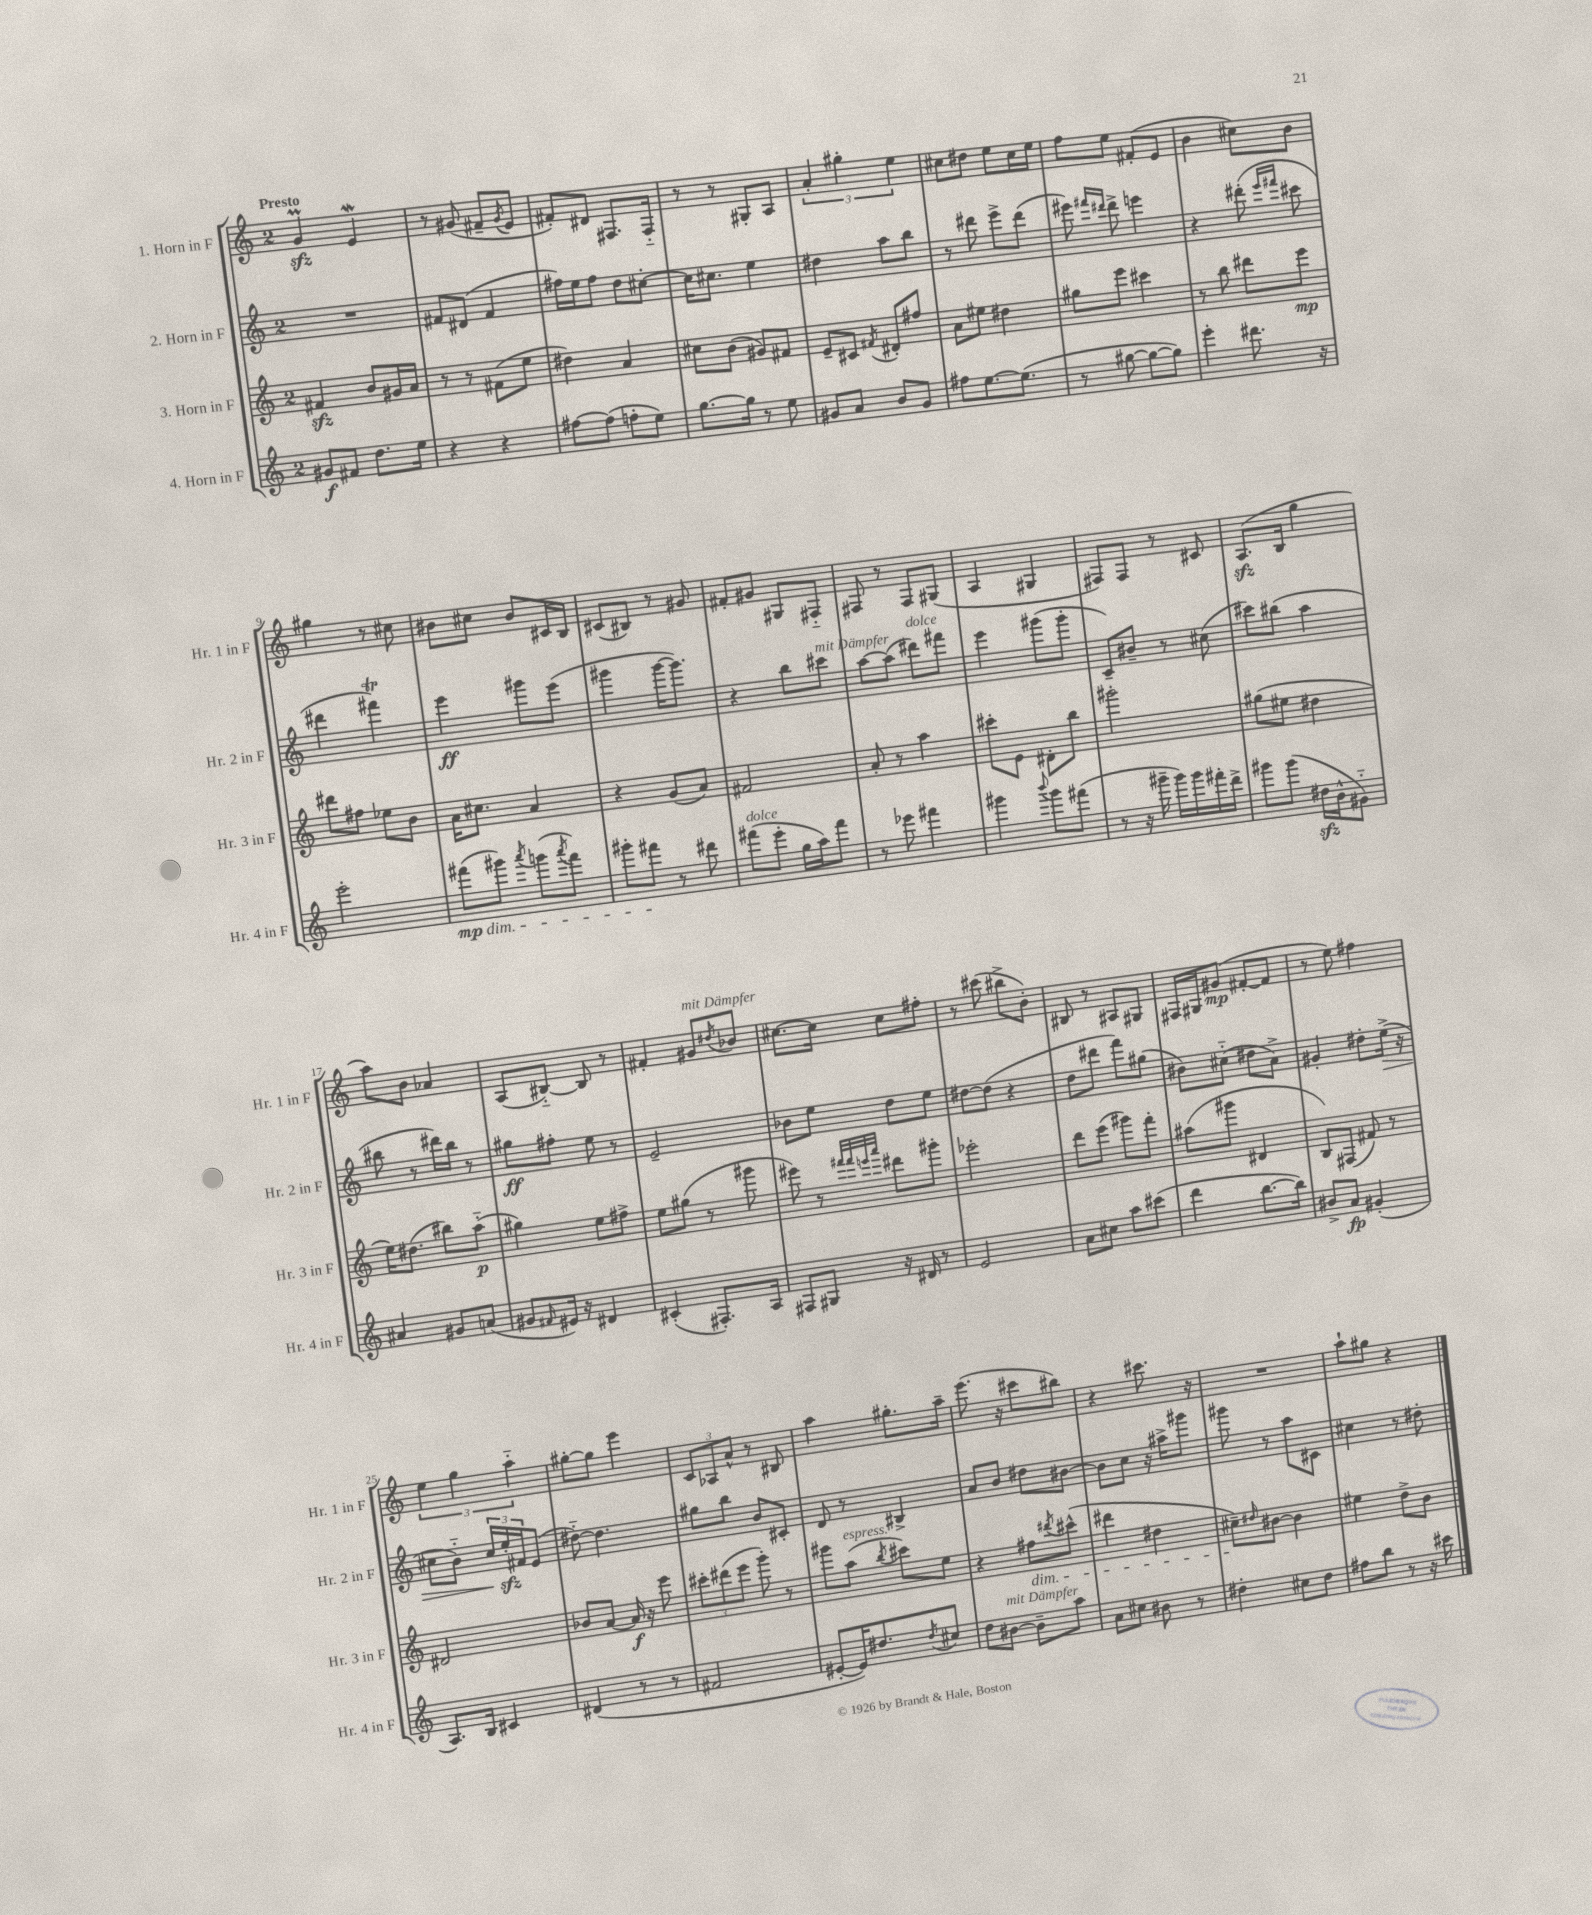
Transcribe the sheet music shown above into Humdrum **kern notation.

**kern	**dynam	**kern	**dynam	**kern	**dynam	**kern	**dynam
*part4	*part4	*part3	*part3	*part2	*part2	*part1	*part1
*staff4	*staff4	*staff3	*staff3	*staff2	*staff2	*staff1	*staff1
*I"4. Horn in F	*	*I"3. Horn in F	*	*I"2. Horn in F	*	*I"1. Horn in F	*
*I'Hr. 4 in F	*	*I'Hr. 3 in F	*	*I'Hr. 2 in F	*	*I'Hr. 1 in F	*
*clefG2	*	*clefG2	*	*clefG2	*	*clefG2	*
*k[]	*	*k[]	*	*k[]	*	*k[]	*
*M2/4	*	*M2/4	*	*M2/4	*	*M2/4	*
=1	=1	=1	=1	=1	=1	=1	=1
!	!	!	!	!	!	!LO:TX:a:B:t=Presto	!
8g#X/L	f	4f#Xzz/	.	2r	.	4gzzM/	.
8f#X/J	.	.	.	.	.	.	.
8.dd\L	.	8b/L	.	.	.	4eW/	.
.	.	16g#X/L	.	.	.	.	.
16ee\Jk	.	16a/JJ	.	.	.	.	.
=2	=2	=2	=2	=2	=2	=2	=2
4r	.	8r	.	8f#X/L	.	8r	.
.	.	8r	.	(8d#X/J	.	(8g#X/	.
4r	.	(8f#X\L	.	4f#/	.	8f#X~/L	.
.	.	.	.	.	.	8qg#/	.
.	.	8ee\J	.	.	.	8e/J	.
=3	=3	=3	=3	=3	=3	=3	=3
[8ff#X\L	.	4dd#X\)	.	16ff#X\LL)	.	8f#X'/L)	.
.	.	.	.	16ee\J	.	.	.
(8ff#\J]	.	.	.	8ff#\J	.	8d#X/J	.
8ffn'\L	.	4a/	.	8dd\L	.	8.F#X/L	.
8ee\J)	.	.	.	[8cc#X'\J	.	.	.
.	.	.	.	.	.	16F#/Jk	.
=4	=4	=4	=4	=4	=4	=4	=4
[8.gg\L	.	8cc#X\L	.	16cc#\KL]	.	8r	.
.	.	.	.	8.cc#X\J	.	.	.
.	.	(8b\J	.	.	.	8r	.
16gg\Jk]	.	.	.	.	.	.	.
8r	.	8g#X/L)	.	4ee\	.	8G#X'/L	.
8ee\	.	8f#X/J	.	.	.	8A/J	.
=5	=5	=5	=5	=5	=5	=5	=5
8g#X/L	.	8e~/L	.	4dd#X\	.	6a'/	.
8a/J	.	8c#X/J	.	.	.	.	.
.	.	.	.	.	.	6gg#X'\	.
.	.	8qf#X/	.	.	.	.	.
8b/L	.	8d#X'/L	.	8aa\L	.	.	.
.	.	.	.	.	.	6ee\	.
8g#/J	.	8ff#X/J	.	8bb\J	.	.	.
=6	=6	=6	=6	=6	=6	=6	=6
8ff#X\L	.	8a\L	.	8r	.	8cc#X\L	.
[8.ee\	.	8ee#X\J	.	8ddd#X\	.	8dd#X\J	.
.	.	4dd#X\	.	8eee^\L	.	8ee\L	.
(8.ee\J]	.	.	.	.	.	.	.
.	.	.	.	(8ddd#\J	.	16cc#\L	.
.	.	.	.	.	.	16ee\JJ	.
=7	=7	=7	=7	=7	=7	=7	=7
8r	.	8gg#X\L	.	8eee#X\)	.	8ff\L	.
.	.	.	.	16qqfff#X/LL	.	.	.
.	.	.	.	16qqddd#X/JJ	.	.	.
[8gg#X\	.	8eee\J	.	8ddd#^\	.	8ee\J	.
8gg#\L_	.	4ccc#X\	.	4eeen\	.	(8f#X'/L	.
8gg#\J])	.	.	.	.	.	8e/J	.
=8	=8	=8	=8	=8	=8	=8	=8
4eee'\	.	8r	.	4r	.	4b\	.
.	.	8bb\	.	.	.	.	.
8.ddd#X\	.	8ddd#X\L	.	(8ddd#X'\	.	8cc#X\L)	.
.	.	.	.	16qqeee/LL	.	.	.
.	.	.	.	16qqfff#X/JJ	.	.	.
.	.	8eee\J	mp	8ccc#X\	.	8b\J	.
16r	.	.	.	.	.	.	.
!!LO:LB:g=z
=9	=9	=9	=9	=9	=9	=9	=9
2eee'\	.	8ddd#X\L	.	4ddd#X\	.	4gg#X\	.
.	.	8ff#X\J	.	.	.	.	.
.	.	8ee-X\L	.	4fff#Xt\)	.	8r	.
.	.	8b\J	.	.	.	8cc#X\	.
=10	=10	=10	=10	=10	=10	=10	=10
!LO:TX:b:i:t=dim.	!	!	!	!	!	!	!
(8fff#X\L	mp	16a\KL	.	4eee\	ff	8b#X\L	.
.	.	8.cc#X\J	.	.	.	.	.
8ggg#X\J)	.	.	.	.	.	8cc#X\J	.
8qaaa/	.	.	.	.	.	.	.
(8gggn\L	.	4a/	.	8ggg#X\L	.	8b#/L	.
8qaaa/	.	.	.	.	.	.	.
8fff#\J)	.	.	.	(8eee\J	.	16c#X/L	.
.	.	.	.	.	.	16B/JJ	.
=11	=11	=11	=11	=11	=11	=11	=11
8ggg#X'\L	.	4r	.	4ggg#X\	.	(8c#X/L	.
8fff#X\J	.	.	.	.	.	8B#X/J)	.
8r	.	(8g/L	.	[16ggg#\KL	.	8r	.
.	.	.	.	8.ggg#\J])	.	.	.
8ddd#X\	.	8a/J)	.	.	.	8g#X/	.
=12	=12	=12	=12	=12	=12	=12	=12
!LO:TX:a:i:t=dolce	!	!	!	!	!	!	!
(8fff#X\L	.	2f#X/	.	4r	.	8f#X'/L	.
8eee'\J	.	.	.	.	.	8g#X/J	.
16gg\LL	.	.	.	8bb\L	.	8G#X/L	.
16aa\J)	.	.	.	.	.	.	.
!	!	!	!	!LO:TX:a:i:t=mit Dämpfer	!	!	!
8fff#\J	.	.	.	8ccc#X\J	.	8F#X/J	.
=13	=13	=13	=13	=13	=13	=13	=13
8r	.	8a'/	.	[8aa\L	.	8F#X/	.
8eee-X\	.	8r	.	(8aa\J]	.	8r	.
!	!	!	!	!LO:TX:a:i:t=dolce	!	!	!
4fff#X\	.	4aa\	.	8ddd#X\L)	.	8F#/L	.
.	.	.	.	8fff#X\J	.	(8G#X/J	.
=14	=14	=14	=14	=14	=14	=14	=14
4ggg#X\	.	8ccc#X'\L	.	4eee\	.	4A/	.
.	.	8e\J	.	.	.	.	.
8qqbbb/	.	.	.	.	.	.	.
8ggg#\L	.	8d#X'\L	.	(8ggg#X\L	.	4G#X/	.
(8fff#X\J	.	8bb\J	.	8ggg#'\J	.	.	.
=15	=15	=15	=15	=15	=15	=15	=15
8r	.	2ggg#X'\	.	8c~/L)	.	8F#X/L)	.
16r	.	.	.	8b#X~/J	.	8F#/J	.
16ggg#X~\	.	.	.	.	.	.	.
16ggg#\LL)	.	.	.	8r	.	8r	.
16ggg#\	.	.	.	.	.	.	.
16fff#X'\	.	.	.	(8cc#X\	.	8c#X/	.
16ddd^\JJ	.	.	.	.	.	.	.
=16	=16	=16	=16	=16	=16	=16	=16
8ggg#X\L	.	(8gg#X\L	.	8ccc#X\L)	.	(8.Azz/L	.
(8ggg#\J	.	8ee#X\J	.	(8bb#X\J	.	.	.
.	.	.	.	.	.	16B/Jk	.
16dd#Xzz\LL	.	4dd#X\	.	4aa\	.	4gg\	.
16b^^\J	.	.	.	.	.	.	.
8g#X\J)	.	.	.	.	.	.	.
!!LO:LB:g=z
=17	=17	=17	=17	=17	=17	=17	=17
4a#X/	.	16ee\KL)	.	8bb#X\	.	8aa\L)	.
.	.	(8.dd#X\J	.	.	.	.	.
.	.	.	.	8r	.	8b\J	.
8g#X/L	.	8bb#X\L)	.	16ddd#X\LL)	.	4a-X/	.
.	.	.	.	16bb#\JJ	.	.	.
(8an/J	.	(8aa\J	p	8r	.	.	.
=18	=18	=18	=18	=18	=18	=18	=18
8g#X/L	.	4gg#X\)	.	8gg#X\L	ff	(8A/L	.
16qqf#X/	.	.	.	.	.	.	.
16e#X/Jk)	.	.	.	8ff#X'\J	.	[8B#X/J)	.
16r	.	.	.	.	.	.	.
4d#X/	.	8ee\L	.	8ee\	.	8B#/]	.
.	.	8ff#X^\J	.	8r	.	8r	.
=19	=19	=19	=19	=19	=19	=19	=19
(4c#X'/	.	8ee\L	.	2e~/	.	4f#X'/	.
.	.	(8gg#X\J	.	.	.	.	.
!	!	!	!	!	!	!LO:TX:a:i:t=mit Dämpfer	!
8.F#X'/L)	.	8r	.	.	.	8g#X/L	.
.	.	.	.	.	.	8qdd#X/	.
.	.	8ggg#X\	.	.	.	8b-X/J	.
16A/Jk	.	.	.	.	.	.	.
=20	=20	=20	=20	=20	=20	=20	=20
8F#X/L	.	8eee#X\)	.	8b-X\L	.	[8.cc#X\L	.
8G#X/J	.	8r	.	8ee\J	.	.	.
.	.	.	.	.	.	16cc#\Jk]	.
.	.	32qqfff#X/LLL	.	.	.	.	.
.	.	32qqfff#/	.	.	.	.	.
.	.	32qqeeen/	.	.	.	.	.
.	.	32qqaaa/JJJ	.	.	.	.	.
16r	.	8ddd#X\L	.	8dd\L	.	8cc#\L	.
16d#X/	.	.	.	.	.	.	.
8r	.	8ggg#X'\J	.	8ee\J	.	8ff#X'\J	.
=21	=21	=21	=21	=21	=21	=21	=21
2e/	.	2eee-X'\	.	[8dd#X\L	.	8r	.
.	.	.	.	(8dd#\J]	.	(8ccc#X\	.
.	.	.	.	4r	.	8bb#X^\L	.
.	.	.	.	.	.	8b'\J)	.
=22	=22	=22	=22	=22	=22	=22	=22
8a\L	.	8ddd\L	.	8dd\L	.	8B#X/	.
8cc#X\J	.	(8eee\J	.	8ddd#X\J	.	8r	.
8aa\L	.	8ggg#X\L)	.	8fff\L)	.	8A#X/L	.
(8ccc#X\J	.	8fff'\J	.	(8gg#X\J	.	8G#X/J	.
=23	=23	=23	=23	=23	=23	=23	=23
4ddd\	.	(8aa#X\L	.	8b#X\L)	.	16F#X/LL	.
.	.	.	.	.	.	16G#X/J	.
.	.	8ggg#X\J	.	(8cc#X\J	.	(8g#X/J	mp
[8.bb\L	.	4d#X/	.	8dd#X\L	.	[8f#X'/L	.
.	.	.	.	8a^\J)	.	8f#/J]	.
16bb\Jk])	.	.	.	.	.	.	.
=24	=24	=24	=24	=24	=24	=24	=24
8b#X^/L	.	8B/L)	.	4g#X'/	.	8r	.
8a/J	fp	(8F#X/J	.	.	.	8ee\)	.
(4g#X'/	.	8f#X/)	.	8dd#X'\L	.	4ff#X\	.
!	!	!	!	!	!LO:HP:b	!	!
.	.	8r	.	(16ee^\Jk	>	.	.
.	.	.	.	16r	.	.	.
!!LO:LB:g=z
=25	=25	=25	=25	=25	=25	=25	=25
8.A/L)	.	2d#X/	.	8cc#X\L	.	6ee\	.
.	.	.	.	8b\J)	.	.	.
.	.	.	.	.	.	6gg\	.
16B/Jk	.	.	.	.	.	.	.
4c#X/	.	.	.	24cc#/LL	.	.	.
.	.	.	.	24eezz'/	.	.	.
.	.	.	.	24f#X/J	]	6aa\	.
.	.	.	.	(8e/J	.	.	.
=26	=26	=26	=26	=26	=26	=26	=26
(4d#X/	.	8b-X/L	.	[8dd#X\)	.	[8gg#X'\L	.
.	.	[8a/J	.	4.dd#\]	.	8gg#\J]	.
8r	.	16a/]	f	.	.	4eee\	.
.	.	16r	.	.	.	.	.
8r	.	8eee\	.	.	.	.	.
=27	=27	=27	=27	=27	=27	=27	=27
2f#X/	.	12ccc#X'\L	.	8gg#X\L	.	12c/L	.
.	.	(12ddd#X\	.	.	.	12A-X/	.
.	.	.	.	8bb\J	.	.	.
.	.	12eee\J	.	.	.	12a^^/J	.
.	.	8ggg'\)	.	8b/L	.	8r	.
.	.	8r	.	8c#X'/J	.	8B#X/	.
=28	=28	=28	=28	=28	=28	=28	=28
[8e#X'/L	.	8ggg#X\L	.	8d/	.	4aa\	.
!	!	!LO:TX:a:i:t=espress.	!	!	!	!	!
16e#/K])	.	(8aa\J	.	8r	.	.	.
8.dd#X/	.	.	.	.	.	.	.
.	.	8qbb/	.	.	.	.	.
.	.	8ccc#X\L)	.	4B#X^/	.	8.gg#X'\L	.
8qdd#/	.	.	.	.	.	.	.
8cc#X/J	.	8ee\J	.	.	.	.	.
.	.	.	.	.	.	16aa~\Jk	.
=29	=29	=29	=29	=29	=29	=29	=29
8dd\L	.	4r	.	8a/L	.	(8.eee\	.
!LO:TX:a:i:t=mit Dämpfer	!	!	!	!	!	!	!
[8b#X\J	.	.	.	8b/J	.	.	.
.	.	.	.	.	.	16r	.
!	!	!LO:TX:b:i:t=dim.	!	!	!	!	!
8b#~\L]	.	8ff#X\L	.	8dd#X\L	.	8ccc#X\L	.
.	.	8qddd#X/	.	.	.	.	.
8aa\J	.	(8ccc#X^^\J	.	[8b#X\J	.	8bb#X\J)	.
=30	=30	=30	=30	=30	=30	=30	=30
8a\L	.	4ddd#X\	.	8b#\L]	.	4r	.
8cc#X\J	.	.	.	8cc\J	.	.	.
8b#X\	.	4dd#X\	.	16r	.	8.ccc#X\	.
.	.	.	.	16aa#X^\KL	.	.	.
8r	.	.	.	8ggg#X\J	.	.	.
.	.	.	.	.	.	16r	.
=31	=31	=31	=31	=31	=31	=31	=31
4dd#X'\	.	8cc#X~\L)	.	8ggg#X\	.	2r	.
.	.	16qqdd#X/	.	.	.	.	.
.	.	[8b#X\J	.	8r	.	.	.
8cc#X\L	.	4b#\]	.	8aa\L	.	.	.
8dd#\J	.	.	.	8c#X\J	.	.	.
=32	=32	=32	=32	=32	=32	=32	=32
8ff#X\L	.	4ee#X\	.	4cc#X\	.	8aa`\L	.
8bb\J	.	.	.	.	.	8gg#X\J	.
8r	.	8dd^\L	.	8r	.	4r	.
16r	.	8b\J	.	8dd#X'\	.	.	.
16ccc#X\	.	.	.	.	.	.	.
==	==	==	==	==	==	==	==
*-	*-	*-	*-	*-	*-	*-	*-
